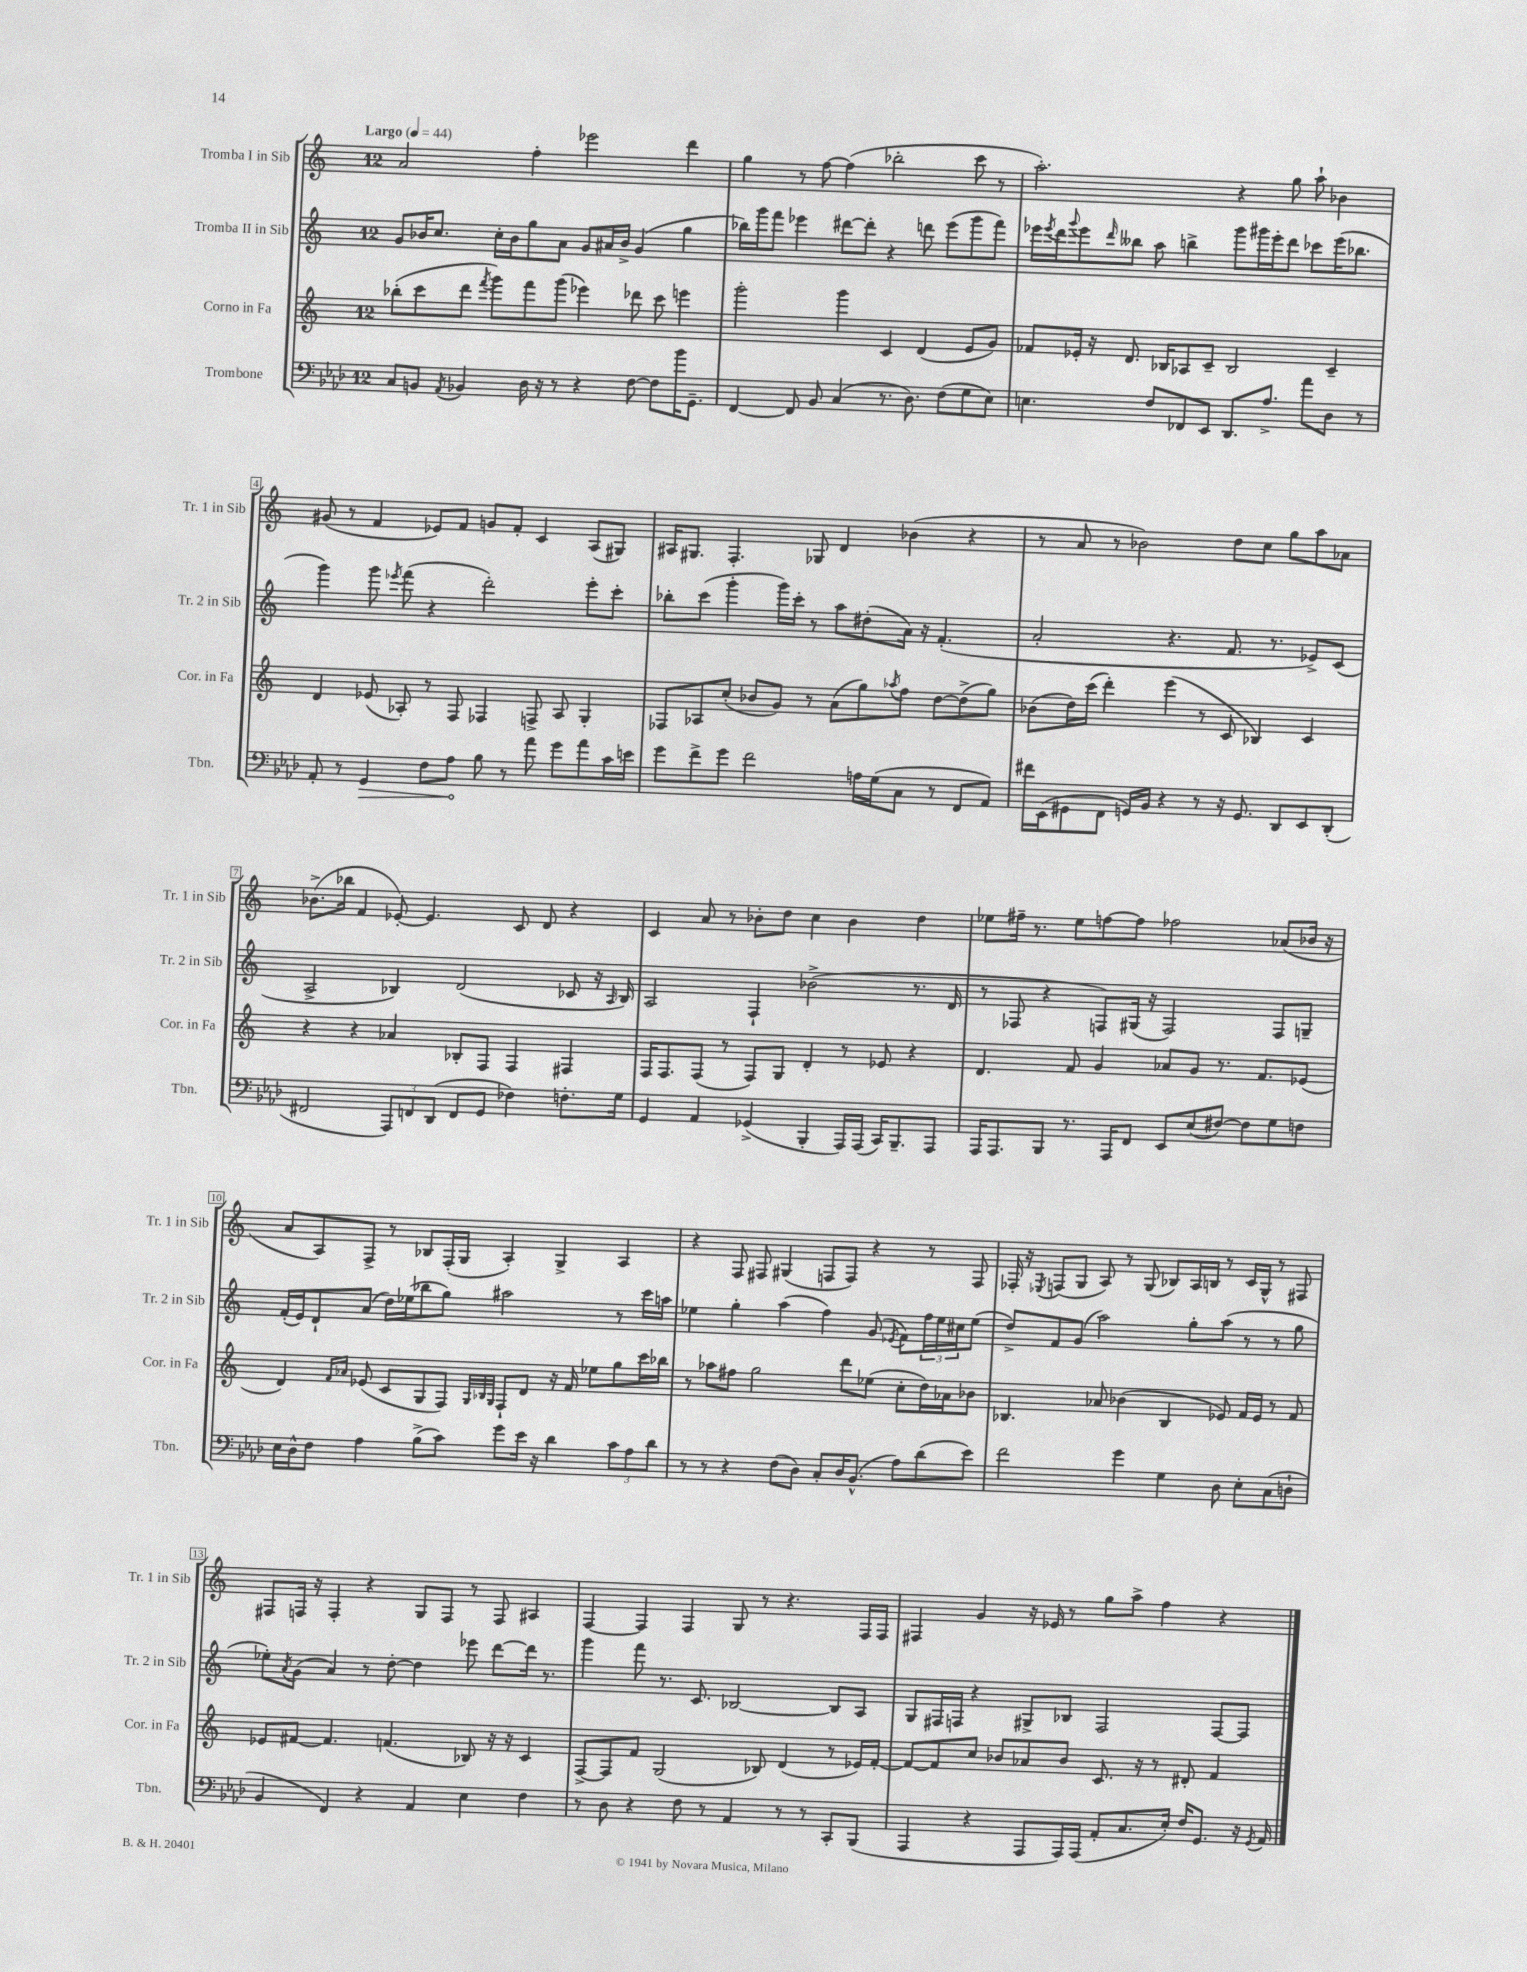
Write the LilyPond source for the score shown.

<<
\new StaffGroup <<
\new Staff = "s0" \with { instrumentName = "Tromba I in Sib" shortInstrumentName = "Tr. 1 in Sib" } {
    \clef treble \key c \major \once \override Staff.TimeSignature.style = #'single-digit \time 12/8 \tempo "Largo" 4 = 44
    a'2 f''4-. ees'''2 d'''4 |
    g''4 r8 f''8~ f''4( bes''2-. c'''8 r8 |
    a''2.-.) r4 g''8 a''8-! bes'4 |
    gis'8( r8 f'4 ees'8) f'8 g'8 f'8-. c'4 a8( gis8) |
    ais16 gis8. f4.-. ges8 d'4 bes'4( r4 |
    r8 a'8 r8 bes'2) d''8 c''8 g''8 a''8 aes'8 |
    bes'8.->( bes''16 f'4 ees'8~-.) ees'4. c'8 d'8 r4 |
    c'4 a'8 r8 bes'8-. d''8 c''4 bes'4 d''4 |
    ees''8 fis''16-- r8. ees''8 f''8~ f''8 fes''2 aes'8( bes'16 r16 |
    a'8 a8) f8-> r8 bes8 f16-.( g16 a4-.) g4-> a4 |
    r4 f8 fis8 gis4( f8 f8) r4 r8 f8 |
    fes16-. r16 \acciaccatura { ees8 } f8( g8 a8) r8 g8( bes8) a16 b16 r8 c'16 g16-^ r8 fis8 |
    fis8 f16 r16 f4-. r4 g8 f8 r8 f8 ais4 |
    f4~ f4 f4 g8 r8 r4. f16 f16 |
    fis4 g'4 r16 ees'16 r8 g''8 a''8-> f''4 r4 \bar "|." |
}
\new Staff = "s1" \with { instrumentName = "Tromba II in Sib" shortInstrumentName = "Tr. 2 in Sib" } {
    \clef treble \key c \major \once \override Staff.TimeSignature.style = #'single-digit \time 12/8
    g'8 bes'16 c''8. c''16-. bes'16 g''8 a'8 g'8 ais'16 bes'16-> g'4( g''4 |
    bes''16) g'''16 f'''8 ees'''4 dis'''8~ dis'''8-. r4 d'''8 ees'''8( g'''8 f'''8) |
    ees'''16 \acciaccatura { ees'''8 } d'''16 \appoggiatura { g'''8 } ees'''8 \grace { d'''16 } beses''8 a''8 b''4-> g'''8 gis'''16 ees'''16-. d'''8 ces'''8 ees'''16( bes''8. |
    g'''4) g'''8 \acciaccatura { ees'''8 } f'''8( r4 d'''2-.) ees'''8-. c'''8-. |
    bes''8-. c'''8( g'''4-. g'''16) c'''16-. r8 a''8 dis''8-.( a'16) r16 f'4.-.( |
    a'2-. r4. f'8. r8. ees'8->) c'8( |
    a2-> bes4) d'2( ces'8 r16 \grace { a16 } bes16) |
    a2 f4-! bes'2->( r8. d'16 |
    r8 fes8 r4 f8) gis16( r16 f2) f8 g8-- |
    f'16-.( e'16) d'8-! a'8( d''16) ees''16( bes''8 g''8) ais''2 r8 c'''16 a''16 |
    ees''4 g''4-. a''4( f''4) g'8( \acciaccatura { ees'8 } f'8) \tuplet 3/2 { f''16 ees''16 cis''16 } ees''8( |
    d''8->) f'8 g'8( a''2) g''8-. a''8( r8 r8 g''8 |
    ees''8-.) \acciaccatura { a'8 } g'8( a'4) r8 d''8~-. d''4 ees'''8 d'''8~ d'''16 r8. |
    g'''4 f'''8 r8. c'8. bes2~ bes8 a8 |
    g8 fis16 f16 r4 gis8-> bes8 f2 f8~ f8 \bar "|." |
}
\new Staff = "s2" \with { instrumentName = "Corno in Fa" shortInstrumentName = "Cor. in Fa" } {
    \clef treble \key c \major \once \override Staff.TimeSignature.style = #'single-digit \time 12/8
    bes''8-.( c'''8 d'''8 \acciaccatura { f'''8 } g'''8) f'''8 g'''8( ees'''4) des'''8 c'''8 e'''4 |
    g'''2-. g'''4 c'4 d'4( e'8 g'8) |
    fes'8 ees'16-. r16 d'8. bes16 aes8 c'8-- bes2 c'4-- |
    d'4 ees'8( aes8-.) r8 f8 fes4 f8-> aes8 g4-. |
    fes8 aes8 c''8-.( bes'8 g'8) r8 a'8( g''8) \acciaccatura { aes''8 } f''8 d''8~ d''8->( g''8) |
    bes'8( d''16) c'''16( d'''4-.) e'''4( r8 c'8 bes4) c'4 |
    r4 r4 aes'4 bes8-. f8 f4 fis4 |
    f16 f8. f8( r8 f8) g8 d'4-. r8 ees'8 r4 |
    d'4. f'8 g'4 aes'8 g'8 r8. f'8. ees'8( |
    d'4) \grace { f'16 aes'16 } ees'8( c'8 g8 f8) \grace { g32 bes32 g32 } f8-! d'8 r16 f'16 ees''8 g''8 c'''16 bes''16 |
    r8 aes''8 fis''8 g''2 d'''8 ees''8( c''8-. d''16) aes'16 bes'8 |
    bes4. aes'8 bes'4( bes4 ees'8) f'16 ees'16 r8 f'8 |
    ees'8 fis'8~ fis'4. f'4.( bes8) r16 r16 c'4 |
    f8~-> f8 f'8 g2( bes8) d'4( r8 ees'16) f'16~-. |
    f'8~ f'8 c''8 bes'8 aes'8 bes'8 c'8. r16 r8 dis'8-. f'4 \bar "|." |
}
\new Staff = "s3" \with { instrumentName = "Trombone" shortInstrumentName = "Tbn." } {
    \clef bass \key aes \major \once \override Staff.TimeSignature.style = #'single-digit \time 12/8
    c8 b,8 \acciaccatura { aes,8 } bes,4 des16 r16 r8 r4 f8~ f8 bes'16 g,8.-- |
    f,4~ f,8 bes,8 c4( r8. des8.) f8( g8 ees8) |
    e4. f8 fes,8 ees,8 des,8. aes8.-> aes'8 des8 r8 |
    aes,8-. r8 \once \override Hairpin.circled-tip = ##t g,4\> f8 aes8\! bes8 r8 aes'8 g'8 aes'8 c'16 e'16 |
    g'8 f'8-> g'8 f'2 a16 g16( c8 r8 f,8 aes,8) |
    fis'16 ees,16( gis,8 f,8 g,16) bes,16 r4 r8 r16 g,8. des,8 ees,8 des,8-.( |
    fis,2 \tuplet 3/2 { aes,,8) f,8 des,8( } f,8 g,8 fes4) f8.-. g16 |
    g,4 aes,4 ges,4->( bes,,4-. aes,,16) aes,,16( c,16) bes,,8.-- aes,,8 |
    aes,,16 aes,,8. bes,,8 r8. aes,,16 f,8 ees,8 ees8( fis8~) fis8 g8 f8 |
    ees16 des16-^ f8 aes4 bes8->( c'8) g'8 ees'16 r16 des'4 \tuplet 3/2 { c'8 aes8 des'8 } |
    r8 r8 r4 f8( des8) c8-. des16 bes,8.-^( aes8) des'8( ees'8) |
    f'2 g'4 g4 des8 ees8-. c8( d8-! |
    bes,4 f,4) r4 aes,4 ees4 f4 |
    r8 des8 r4 f8 r8 aes,4 r8 r8 c,8-. bes,,8( |
    aes,,4 r4 aes,,8 aes,,16) aes,,16( aes,8-. c8. ees16-.) f16 g,8. r16 \acciaccatura { g,8 } aes,16 \bar "|." |
}
>>
>>
\layout { \context { \Score \override BarNumber.stencil = #(make-stencil-boxer 0.1 0.3 ly:text-interface::print) } }
